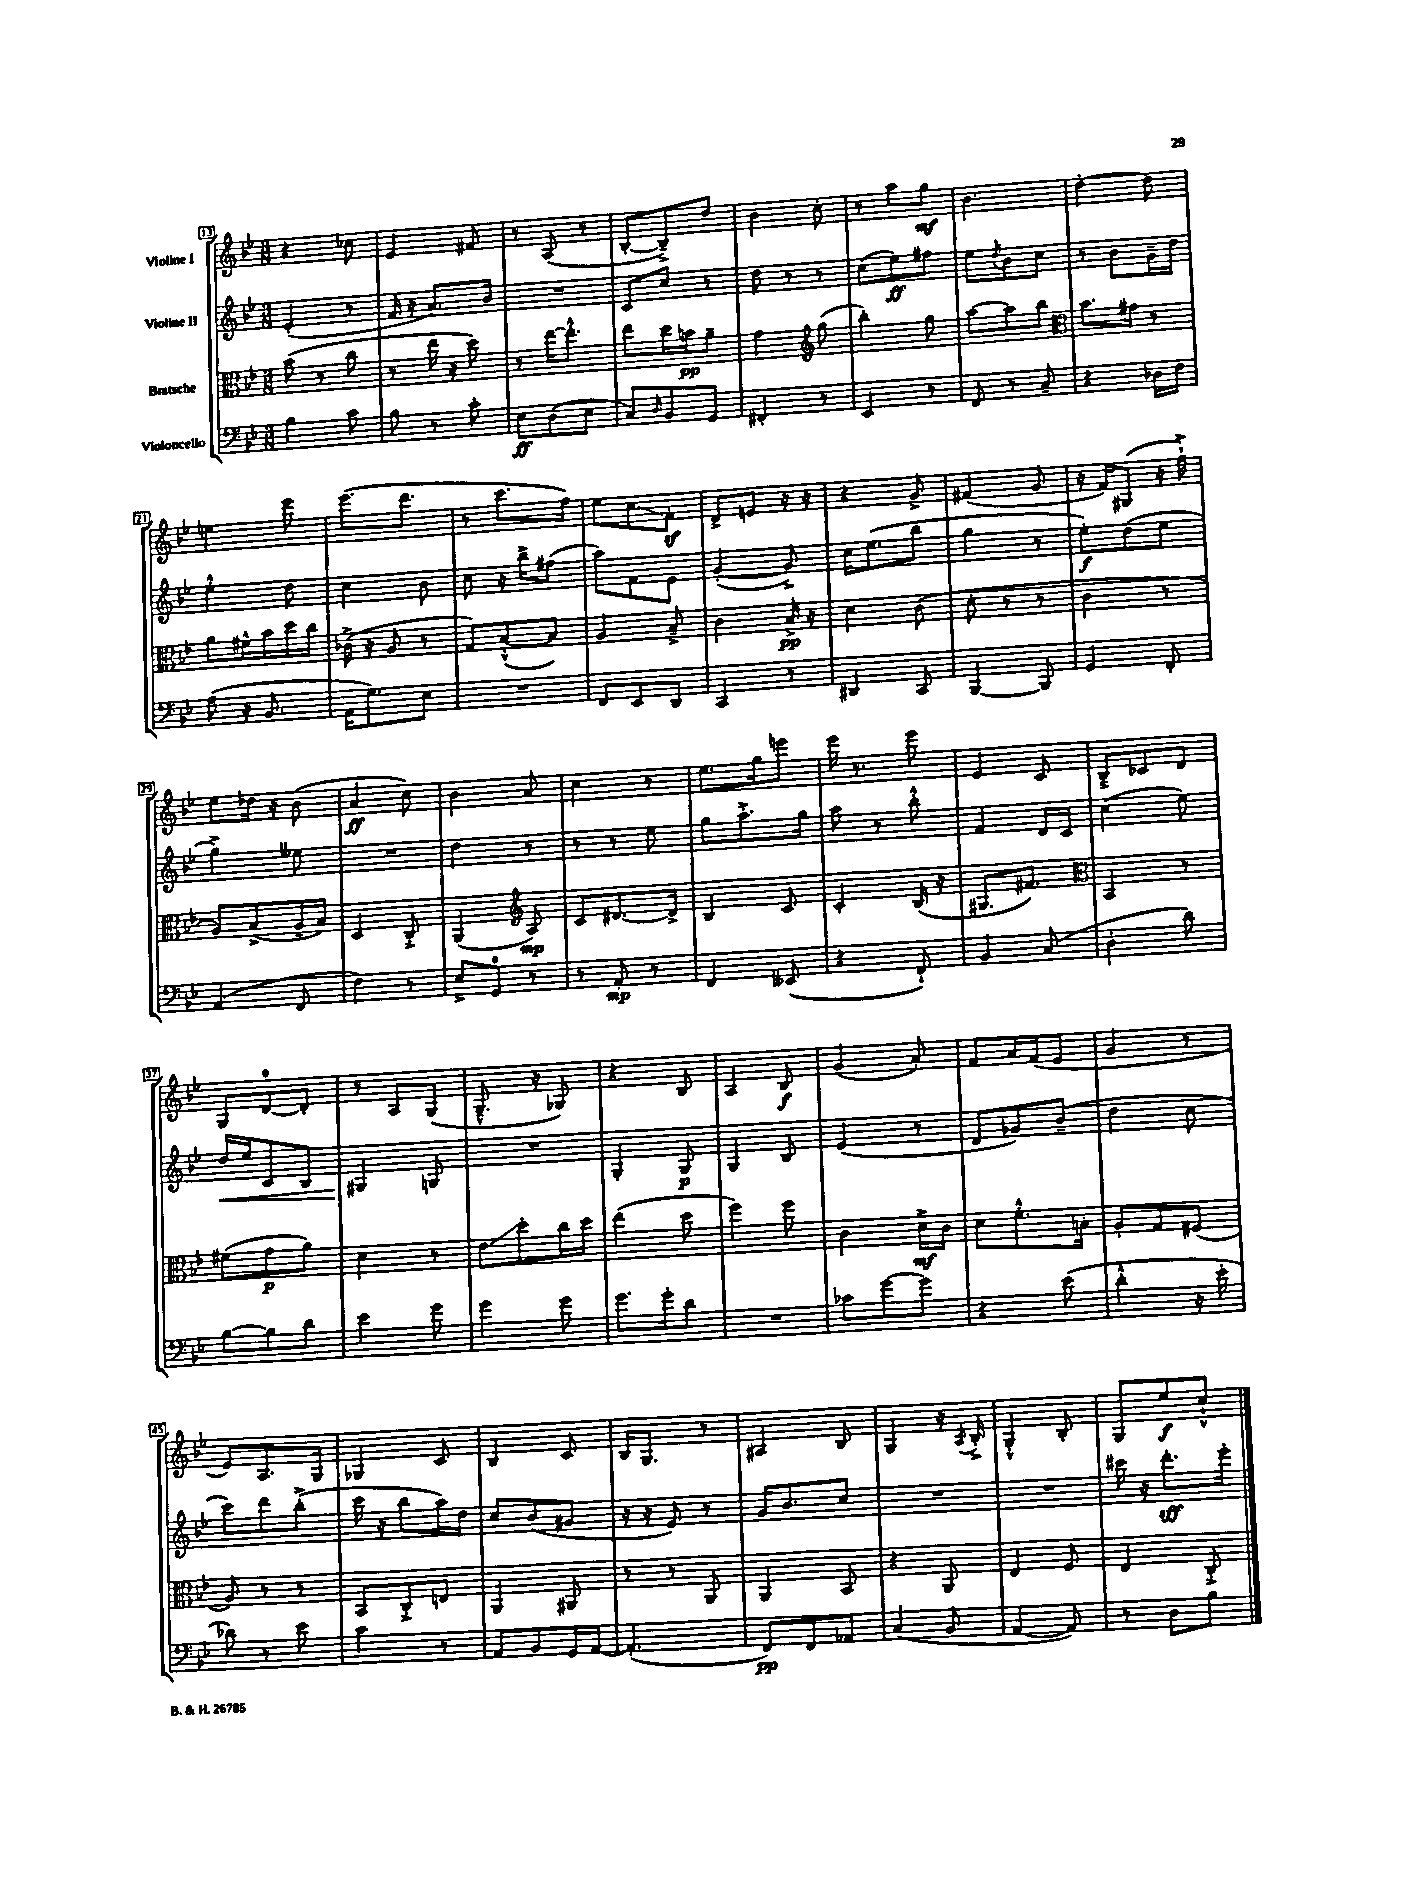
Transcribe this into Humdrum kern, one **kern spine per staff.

**kern	**kern	**kern	**kern
*staff4	*staff3	*staff2	*staff1
*clefF4	*clefC3	*clefG2	*clefG2
*k[b-e-]	*k[b-e-]	*k[b-e-]	*k[b-e-]
*M3/8	*M3/8	*M3/8	*M3/8
4B-\	(8b-\	(4e-'/	4r
.	8r	.	.
8c\	8cc\	8r	8cc-\
=	=	=	=
8B-\	8r	16f/	4e-/
.	.	16r	.
8r	16ee-\	8.a/L)	.
.	16r	.	.
8c'\	8dd\)	.	8f#/
.	.	16b-/Jk	.
=	=	=	=
8E-\L	8r	4.r	8r
(8D\	[16ee-\LK	.	(8A/
.	8.ee-'^^\]J	.	.
8E-\J	.	.	8r
=	=	=	=
8C/L)	8ee-\L	8c/L	[8B-'/L
16qqD/	.	.	.
8BB-/	16dd\L	8cc/J	8B-~^/])
.	16b\J	.	.
8GG/J	8a~\J	8r	8dd/J
=	=	=	=
4FF#'/	4g\	8dd\	4b-\
.	.	8r	.
*	*clefG2	*	*
8r	(8gg\	8r	8cc'\
=	=	=	=
4EE-/	4bb-'\)	(8cc\L	8r
.	.	8ee-\)	8aa\L
8r	8gg\	8ff#\J	8gg\J
=	=	=	=
8FF/	[8aa\L	8ee-\L	4.b-\
.	.	8qdd/	.
8r	8aa\]	8b-\	.
8C~/	8bb-\J	8cc\J	.
=	=	=	=
*	*clefC3	*	*
4r	8.b-\L	8r	[4dd'\
.	.	8b-\L	.
.	16g#\Jk	.	.
16D-\LL	8r	16g~\L	8dd\]
16F\JJ	.	16dd\JJ	.
=	=	=	=
(8A\	8a\L	4ee-'^^\	4ee\
16r	16f#^^\L	.	.
8.BB-/	16b-\	.	.
.	16dd\	8dd\	8eee-\
.	16cc\JJ	.	.
=	=	=	=
16AA\LK	(16c-^\	4cc\	(8.eee-\L
8.G\)	16r	.	.
.	8A/	.	.
.	.	.	8.ddd\J
8E-\J	8r	8b-\	.
=	=	=	=
4.r	8G/L)	8cc\	8r
.	([8B-'^^/	16r	8.ccc\L
.	.	16bb-^\LK	.
.	8B-/]J)	(8ff#\J	.
.	.	.	16ff\Jk)
=	=	=	=
8FF/L	4A/	8aa\L)	8ee-\L
8EE-/	.	8f\	8cc\
8DD/J	8B-~^/	8e-\J	8f'\J
=	=	=	=
4CC/	4c\	([4g'/	8d^/L
.	.	.	8e/J
8r	16B-^/	8g^/])	16r
.	16r	.	16r
=	=	=	=
4DD#/	4d\	16cc\LK	4r
.	.	(8.ee-\	.
8CC/	(8c\	8bb-\J	8g^/
=	=	=	=
[4BBB-/	8d'\	4gg\	(4f#/
.	8r	.	.
8BBB-/]	8r	8r	8g/
=	=	=	=
4GG/	4c\	8ee-'\L)	16r
.	.	.	16f/LK)
.	.	(8dd\	(8G#/J
8FF'/	8r	8ee-\J	16r
.	.	.	16ff`^\)
=	=	=	=
(4AA/	8A/L)	4gg^\)	8ee-\L
.	(8B-^/	.	16dd-\Jk
.	.	.	16r
8FF/	16A~/L	8ee--\	(8b-\
.	16B-/JJ)	.	.
=	=	=	=
4F\)	4D/	4.r	4a/
8r	8C'^/	.	8cc\)
=	=	=	=
8E-^/L	(4AA/	4dd\	4b-\
8GG/J	.	.	.
*	*clefG2	*	*
8r	8A/)	8r	8a/
=	=	=	=
8r	8c/L	8r	4cc\
8AA'/	[8.d#/	8r	.
8r	.	8ee-\	8r
.	16d#^/]Jk	.	.
=	=	=	=
4FF/	4B-/	8gg\L	8.ee-\L
.	.	8.aa'^\	.
.	.	.	16gg\k
(8EE--/	8c/	.	8eee\J
.	.	16gg\Jk	.
=	=	=	=
4r	4c'/	8aa\	16eee-\
.	.	.	8.r
.	.	8r	.
8FF`/)	(16B-/	8bb-'^^\	8eee-\
.	16r	.	.
=	=	=	=
4BB-/	8.G#/L	4f/	4e-/
.	8.f#/J)	.	.
(8C/	.	16d/LL	8c/
.	.	16c/JJ	.
=	=	=	=
*	*clefC3	*	*
4D'\	4BB-/	(4cc\	8B-~^/L
.	.	.	8c-/
8d\)	8r	8ee-\)	8d/J
=	=	=	=
[8B-\L	(8f#\L	16dd/LL	8G/L
.	.	16ee-/J	.
8B-\]	8g\	8c/	[8d/
8d\J	8a\J)	8B-/J	8d'/]J
=	=	=	=
4e-\	4d\	4G#/	8r
.	.	.	8A/L
8g\	8r	8G/	(8G/J
=	=	=	=
4g\	8e-\L	4.r	8.G~^^/
.	8dd'\	.	.
.	.	.	16r
8g\	16cc\L	.	8G-/)
.	16dd\JJ	.	.
=	=	=	=
8.g\L	(4ee-\	4G'/	4r
16g'\k	.	.	.
8d\J	8dd\	8G/	8B-/
=	=	=	=
4.r	4ff\)	4G/	4A/
.	8ff\	8B-/	8B-/
=	=	=	=
8c-\L	4c\	(4e-/	(4g/
[8g\	.	.	.
8g\]J	16d^\LL	8r	8a'/)
.	16c\JJ	.	.
=	=	=	=
4r	8d\L	8d/L	8f/L
.	8.f'^^\	8g-/)	16a/L
.	.	.	(16f/J
(8e-\	.	(8b-~/J	8e-/J
.	16B'\Jk	.	.
=	=	=	=
4d'^^\	8A'/L	4dd\	4g/
.	8G/	.	.
16r	(8F#/J	8cc\	8r
16e-'\	.	.	.
=	=	=	=
8d-\)	8A/)	8ccc\L)	8e-/L)
8r	8r	8ddd\	8.A/
8e-\	8r	(8bb-'^\J	.
.	.	.	16G/Jk
=	=	=	=
4c\	8BB-/L	16ccc\	4G-/
.	.	16r	.
.	8C'^/	8bb-\L	.
8r	8E/J	16aa\L)	8c/
.	.	16dd\JJ	.
=	=	=	=
8AA/L	4AA/	8cc/L	4B-/
8BB-/	.	(8b-/	.
16GG/L	8AA#/	8g#/J	8c/
[16AA/JJ	.	.	.
=	=	=	=
(4.AA'/]	8r	16r	16B-/LK
.	.	16r	8.G/J
.	8r	8e-/)	.
.	8AA/	8r	8r
=	=	=	=
8FF/L)	4AA/	16g/LK	4A#/
.	.	8.b-/	.
8FF/	.	.	.
8AA-/J	8BB-/	8cc/J	8B-/
=	=	=	=
(4C/	4r	4.r	4G/
8BB-/	8AA/	.	16r
.	.	.	8qA/
.	.	.	16B-'^/
=	=	=	=
[4AA/	4E-/	4.r	4G'^^/
8AA/])	8F/	.	8B-'/
=	=	=	=
8r	4E-/	16ccc#\	8G/L
.	.	16r	.
8D\L	.	8.ddd'\L	8ee-/
8B-\J	8C'^/	.	8cc`^^/J
.	.	16eee-'\Jk	.
==	==	==	==
*-	*-	*-	*-
